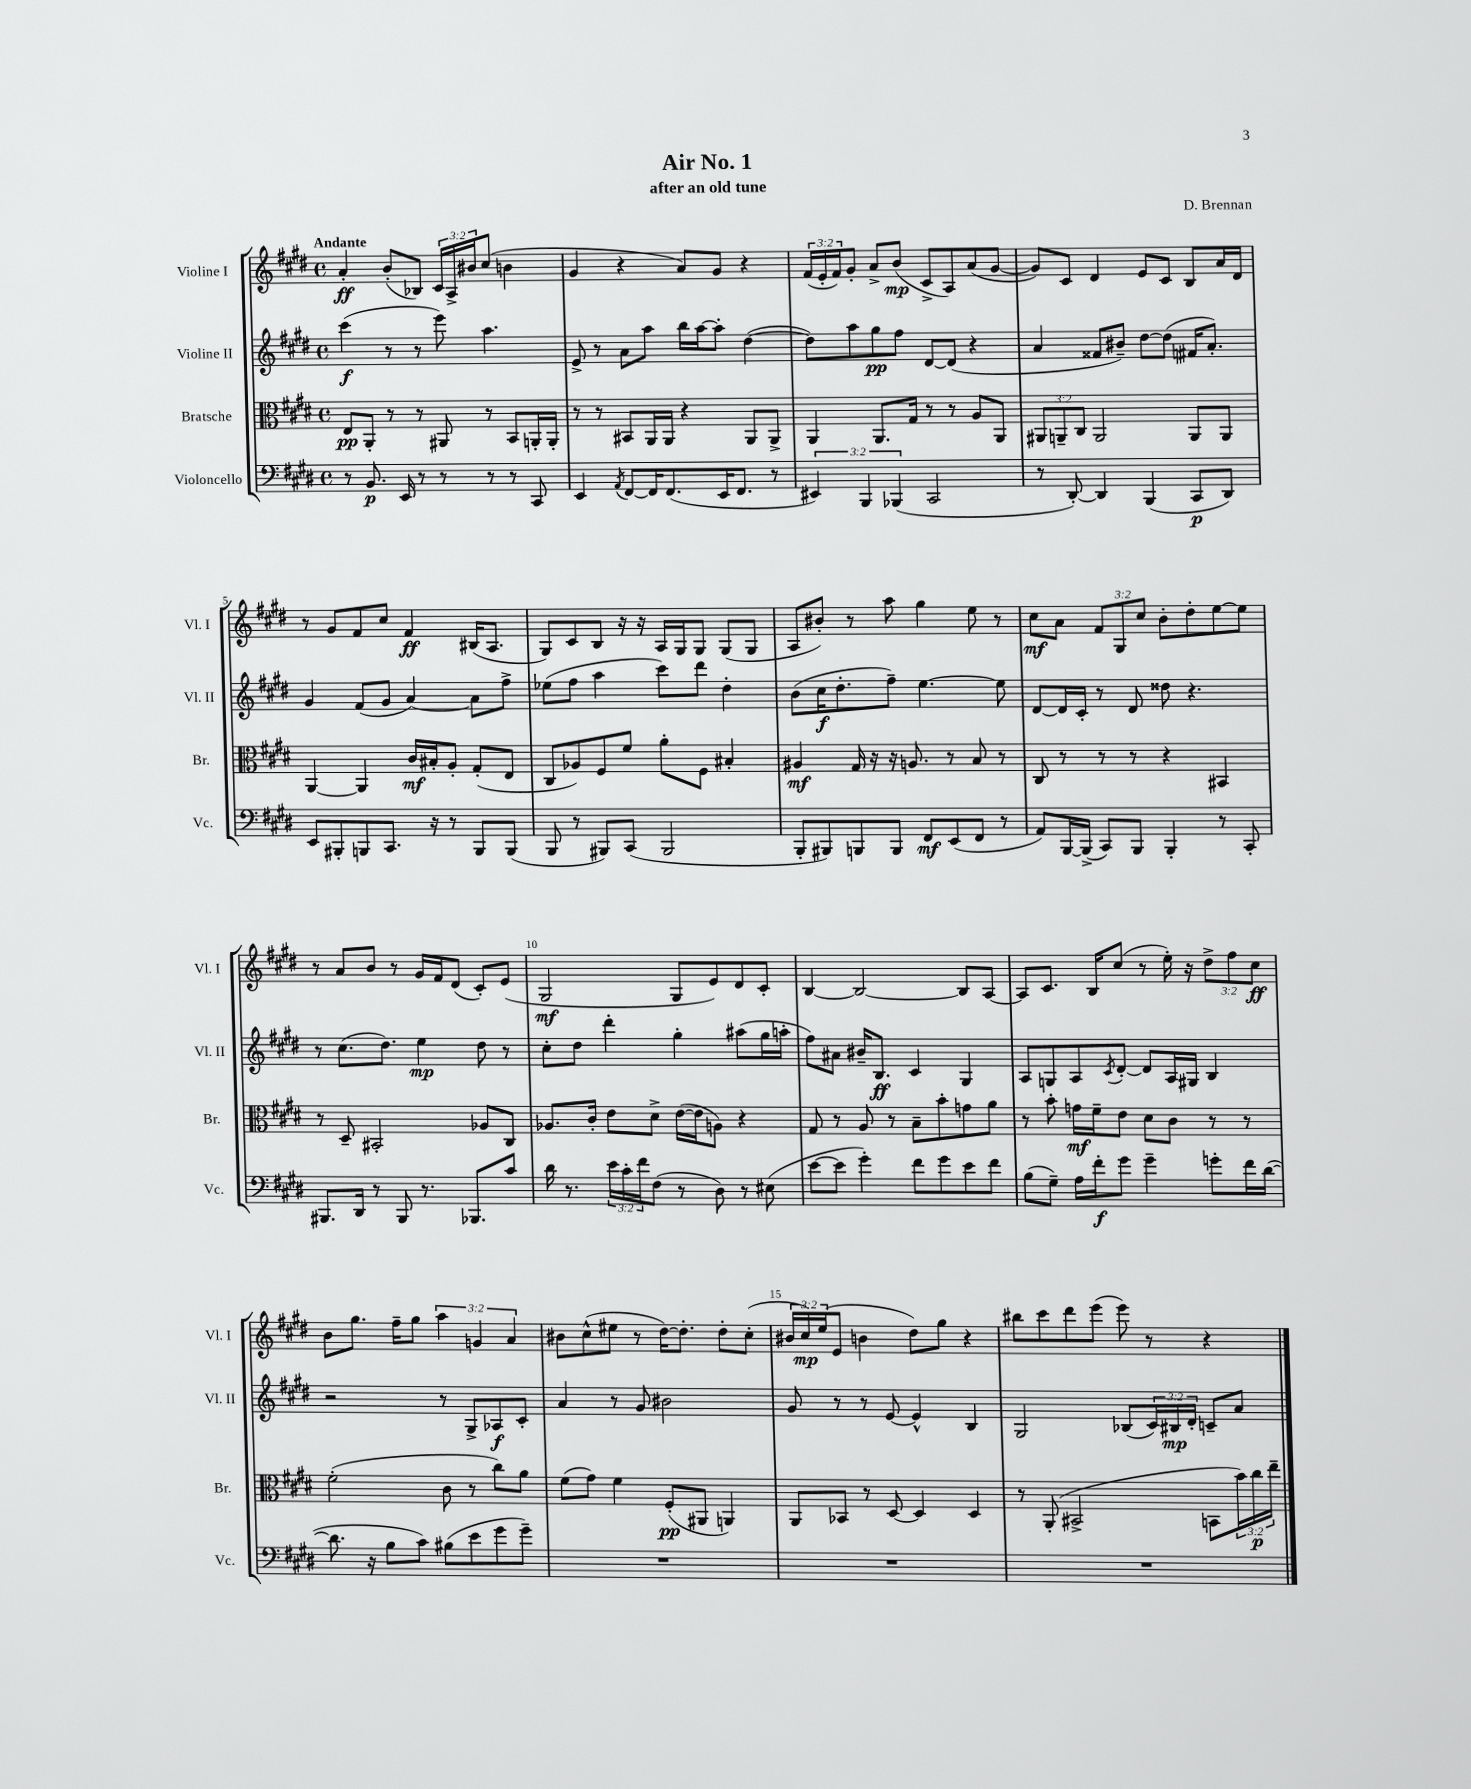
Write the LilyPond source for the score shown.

\header { title = "Air No. 1" composer = "D. Brennan" subtitle = "after an old tune" }
<<
\new StaffGroup <<
\new Staff = "s0" \with { instrumentName = "Violine I" shortInstrumentName = "Vl. I" } {
    \clef treble \key e \major \defaultTimeSignature \time 4/4 \override Staff.TupletNumber.text = #tuplet-number::calc-fraction-text \tempo "Andante"
    a'4-.\ff b'8-.( bes8) \tuplet 3/2 { cis'16 a16-> bis'16 } cis''8( b'4 |
    gis'4 r4 a'8) gis'8 r4 |
    \tuplet 3/2 { fis'16( e'16-. fis'16) } gis'8-. a'8-> b'8\mp( cis'8-> a8) a'8( gis'8~ |
    gis'8) cis'8 dis'4 e'8 cis'8 b8 a'16 dis'16 |
    r8 gis'8 fis'8 cis''8 fis'4\ff bis16( a8. |
    gis8) cis'8 b8 r16 r16 a16 gis16 gis8 gis8( gis8 |
    a8 bis'8-.) r8 a''8 gis''4 e''8 r8 |
    cis''8\mf a'8 \tuplet 3/2 { fis'8 gis8 cis''8 } b'8-. dis''8-. e''8~ e''8 |
    r8 a'8 b'8 r8 gis'16 fis'16 dis'8( cis'8-.) e'8( |
    gis2\mf gis8 e'8) dis'8 cis'8-. |
    b4~ b2~ b8 a8~ |
    a8 cis'8. b16 cis''8( r8 e''16-.) r16 \tuplet 3/2 { dis''8-> fis''8 cis''8\ff } |
    b'8 gis''8. fis''16-- gis''8 \tuplet 3/2 { a''4 g'4 a'4 } |
    bis'8 cis''8-^( eis''8 r8 dis''16~) dis''8.-. dis''8-. cis''8-.( |
    \tuplet 3/2 { bis'16 cis''16\mp) e''16( } e'8 b'4 dis''8) gis''8 r4 |
    bis''8 cis'''8 dis'''8 e'''8( e'''8) r8 r4 \bar "|." |
}
\new Staff = "s1" \with { instrumentName = "Violine II" shortInstrumentName = "Vl. II" } {
    \clef treble \key e \major \defaultTimeSignature \time 4/4 \override Staff.TupletNumber.text = #tuplet-number::calc-fraction-text
    cis'''4\f( r8 r8 e'''8) a''4. |
    e'8-> r8 a'8 a''8 b''16 a''16~ a''8-. dis''4~( |
    dis''8) a''8 gis''8\pp fis''8 dis'8~ dis'8( r4 |
    a'4 fisis'8 bis'8--) dis''8~ dis''8( fis'16 a'8.-.) |
    gis'4 fis'8( gis'8 a'4~) a'8 fis''8-> |
    ees''8( fis''8 a''4 cis'''8) dis'''8 dis''4-. |
    b'8( cis''16\f dis''8.-. fis''8--) e''4.~ e''8 |
    dis'8~ dis'16 cis'16-. r8 dis'8 disis''8 r4. |
    r8 cis''8.( dis''8.) e''4\mp dis''8 r8 |
    cis''8-. dis''8 dis'''4-. gis''4-. ais''8( gis''16 a''16-. |
    fis''8) ais'8 bis'16-- b8.\ff cis'4 gis4 |
    a8 g8 a8 \acciaccatura { cis'8 } dis'8~-. dis'8 a16 gis16 b4 |
    r2 r8 gis8-> aes8\f cis'8-. |
    a'4 r8 gis'8 bis'2 |
    gis'8 r8 r8 e'8~ e'4-^ b4 |
    gis2 bes8( \tuplet 3/2 { cis'16) bis16\mp dis'16-. } c'8-- a'8 \bar "|." |
}
\new Staff = "s2" \with { instrumentName = "Bratsche" shortInstrumentName = "Br." } {
    \clef alto \key e \major \defaultTimeSignature \time 4/4 \override Staff.TupletNumber.text = #tuplet-number::calc-fraction-text
    e8\pp a,8-. r8 r8 ais,8 r8 b,8 a,16-. a,16-. |
    r8 r8 bis,8 a,16 a,16 r4 a,8 a,8-> |
    a,4 a,8. gis16 r8 r8 a8 a,8 |
    \tuplet 3/2 { ais,8 a,8-- cis8 } a,2 a,8 a,8 |
    a,4~ a,4 cis'16\mf bis16-. a8-. gis8-.( e8 |
    cis8 aes8) fis8 fis'8 a'8-. fis8 bis4-. |
    ais4\mf gis16 r16 r16 a8. r8 b8 r8 |
    cis8 r8 r8 r8 r4 bis,4 |
    r8 dis8-- bis,2-. aes8 cis8 |
    aes8. cis'16-. e'8 dis'8-> e'16~( e'16 a8) r4 |
    gis8 r8 a8 r8 b8-- b'8-. g'8 a'8 |
    r8 b'8-. g'16\mf fis'16-- e'8 dis'8 cis'8 r8 r8 |
    fis'2-.( cis'8 r8 cis''8) a'8 |
    fis'8( gis'8) fis'4 fis8-.\pp( ais,8 a,4) |
    a,8 bes,8 r8 dis8~ dis4 dis4 |
    r8 a,8-.( bis,2-> b,8 \tuplet 3/2 { b'16) cis''16\p e''16-- } \bar "|." |
}
\new Staff = "s3" \with { instrumentName = "Violoncello" shortInstrumentName = "Vc." } {
    \clef bass \key e \major \defaultTimeSignature \time 4/4 \override Staff.TupletNumber.text = #tuplet-number::calc-fraction-text
    r8 b,8.\p e,16 r8 r8 r8 r8 cis,8 |
    e,4 \acciaccatura { a,8 } fis,8~ fis,16 fis,8.( e,16 fis,8. r8 |
    \tuplet 3/2 { eis,4) b,,4 bes,,4( } cis,2 |
    r8 dis,8~-.) dis,4 b,,4( cis,8\p dis,8) |
    e,8 bis,,8-. b,,8 cis,8. r16 r8 b,,8 b,,8( |
    b,,8 r8 bis,,8) cis,8( bis,,2 |
    b,,8-. bis,,8) b,,8 b,,8 fis,8\mf e,8( fis,8 r8 |
    a,8) b,,16~ b,,16->( cis,8) b,,8 b,,4-. r8 cis,8-. |
    bis,,8. dis,16 r8 bis,,8 r8. bes,,8. cis'8 |
    dis'16 r8. \tuplet 3/2 { e'16 cis'16-. fis'16 } fis8( r8 dis8) r8 eis8( |
    e'8~ e'8 gis'4-.) fis'8 gis'8 e'8 fis'8 |
    b8( gis8--) a16 fis'16-.\f gis'8 gis'4-- g'8-. fis'16 dis'16~( |
    dis'8. r16 b8 cis'8) bis8( e'8 gis'8 gis'8--) |
    R1 |
    R1 |
    R1 \bar "|." |
}
>>
>>
\layout { \context { \Score \override BarNumber.break-visibility = ##(#f #t #t) barNumberVisibility = #(every-nth-bar-number-visible 5) } }
